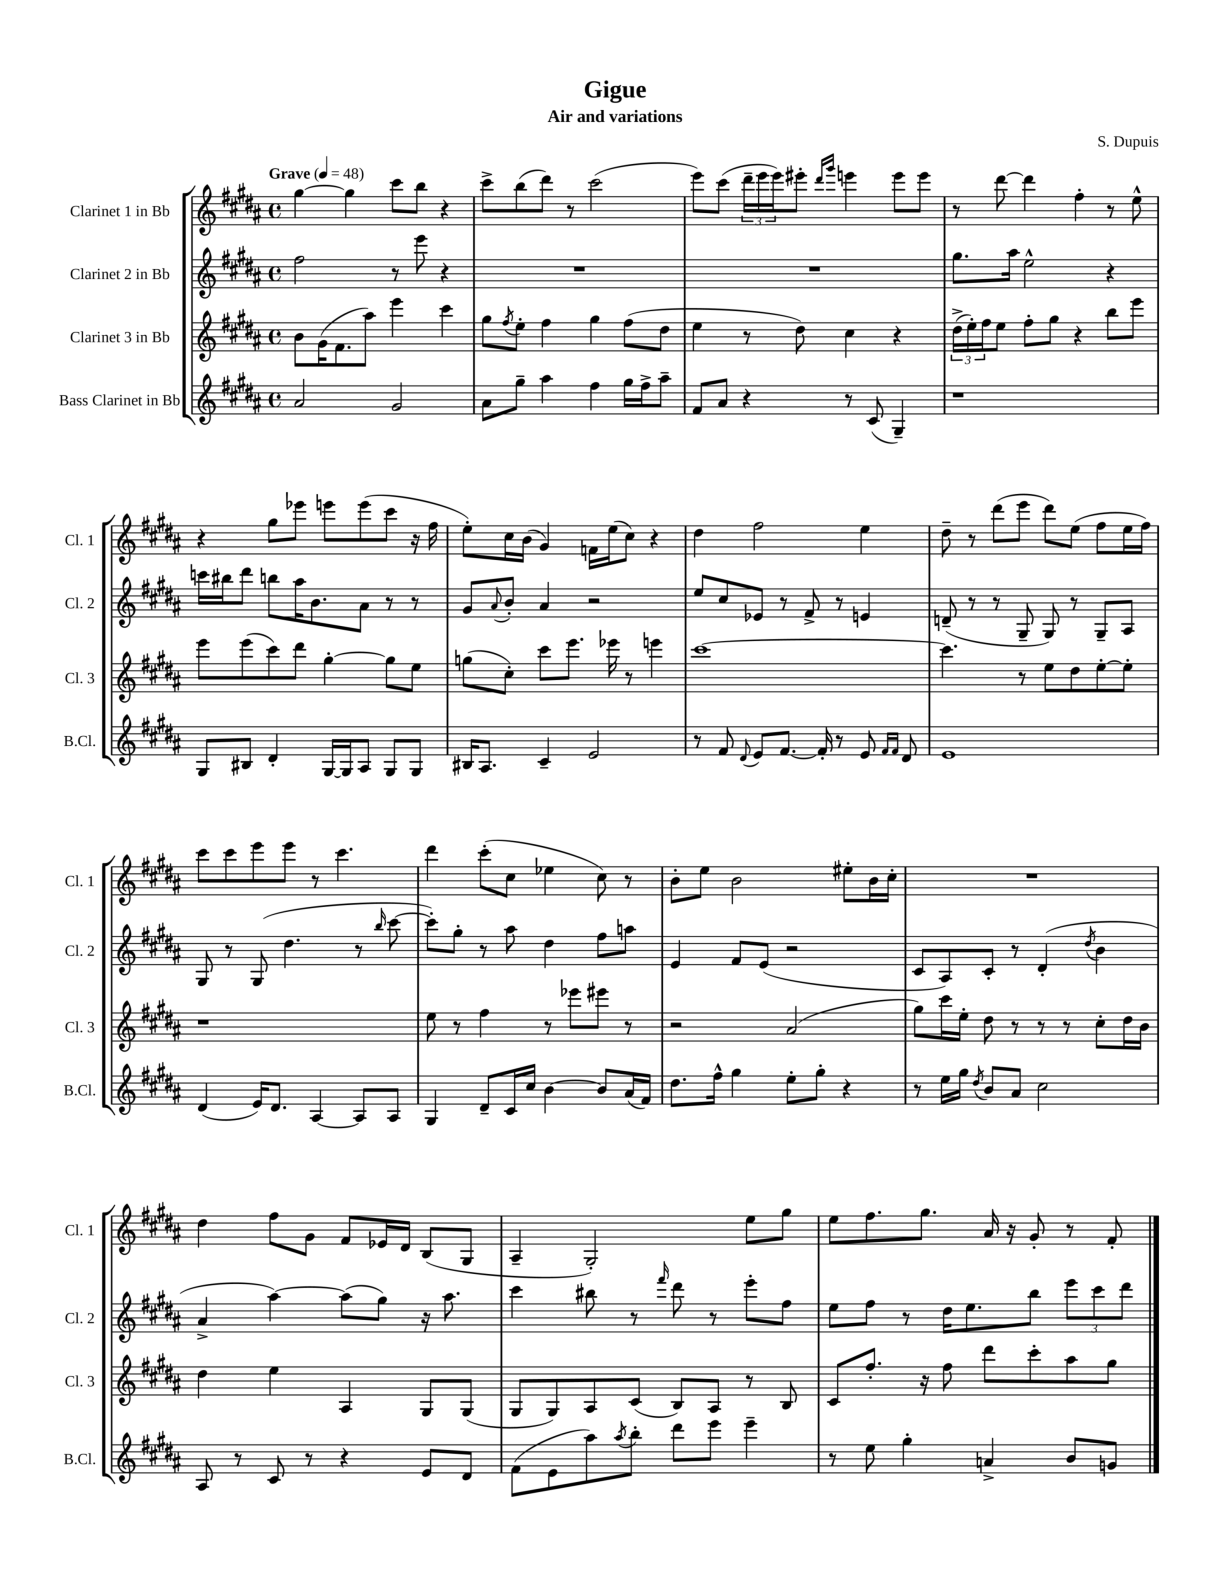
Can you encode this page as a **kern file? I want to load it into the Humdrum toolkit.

**kern	**kern	**kern	**kern
*staff4	*staff3	*staff2	*staff1
*clefG2	*clefG2	*clefG2	*clefG2
*k[f#c#g#d#a#]	*k[f#c#g#d#a#]	*k[f#c#g#d#a#]	*k[f#c#g#d#a#]
*M4/4	*M4/4	*M4/4	*M4/4
*met(c)	*met(c)	*met(c)	*met(c)
*MM48	*MM48	*MM48	*MM48
2a#	8b	2ff#	[4gg#
.	(16g#	.	.
.	8.f#	.	.
.	.	.	4gg#]
.	8aa#)	.	.
2g#	4eee	8r	8ccc#
.	.	8eee	8bb
.	4ccc#	4r	4r
=	=	=	=
8a#	8gg#	1r	8ccc#^
.	8qff#	.	.
8gg#~	8ee'	.	(8bb
4aa#	4ff#	.	8ddd#)
.	.	.	8r
4ff#	4gg#	.	(2ccc#
16gg#	(8ff#	.	.
16ff#^	.	.	.
8aa#~	8dd#	.	.
=	=	=	=
8f#	4ee	1r	8eee)
8a#	.	.	(8ccc#
4r	8r	.	24ddd#~
.	.	.	24eee
.	.	.	24eee)
.	8dd#)	.	8eee#'
.	.	.	16qqddd#
.	.	.	16qqggg#
8r	4cc#	.	4eee
(8c#	.	.	.
4G#~)	4r	.	8eee
.	.	.	8eee
=	=	=	=
1r	(24dd#^	8.gg#	8r
.	24ee')	.	.
.	24ff#	.	.
.	8ee	.	[8ddd#
.	.	16aa#	.
.	8ff#'	2ee^^	4ddd#]
.	8gg#	.	.
.	4r	.	4ff#'
.	8bb	4r	8r
.	8eee	.	8ee^^
=	=	=	=
8G#	8eee	16ccc	4r
.	.	16bb#	.
8B#	(8eee	8ddd#	.
4d#'	8ccc#)	8bb	8gg#
.	8ddd#	16aa#	8eee-
.	.	8.b	.
[16G#	[4gg#'	.	8eee
16G#]	.	.	.
8A#	.	8a#	(8eee
8G#	8gg#]	8r	8ccc#
8G#	8ee	8r	16r
.	.	.	16ff#
=	=	=	=
16B#	(8gg	8g#	8ee')
8.A#	.	.	.
.	.	8qqa#	.
.	8cc#')	8b'	16cc#
.	.	.	(16b
4c#~	8ccc#	4a#	4g#)
.	8.eee	.	.
2e	.	2r	16f
.	16eee-	.	(16ee
.	8r	.	8cc#)
.	4eee	.	4r
=	=	=	=
8r	[1ccc#	8ee	4dd#
8f#	.	8cc#	.
8qqd#	.	.	.
8e	.	8e-	2ff#
[8.f#	.	8r	.
.	.	8f#^	.
16f#']	.	.	.
8r	.	8r	.
8e	.	4e	4ee
16qqf#	.	.	.
16qqf#	.	.	.
8d#	.	.	.
=	=	=	=
1e	4.ccc#]	(8d~	8dd#~
.	.	8r	8r
.	.	8r	(8ddd#
.	8r	8G#~	8eee
.	8ee	8G#)	8ddd#)
.	8dd#	8r	(8ee
.	[8ee'	8G#~	8ff#
.	8ee']	8A#	16ee
.	.	.	16ff#)
=	=	=	=
(4d#	1r	8G#	8ccc#
.	.	8r	8ccc#
16e)	.	(8G#	8eee
8.d#	.	.	.
.	.	4.dd#	8eee
[4A#	.	.	8r
.	.	.	4.ccc#
8A#]	.	8r	.
.	.	16qqbb	.
8A#	.	[8ccc#	.
=	=	=	=
4G#	8ee	8ccc#'])	4ddd#
.	8r	8gg#'	.
8d#~	4ff#	8r	(8ccc#'
16c#	.	8aa#	8cc#
16cc#	.	.	.
[4b	8r	4dd#	4ee-
.	8eee-	.	.
8b]	8eee#	8ff#	8cc#)
(16a#	8r	8aa	8r
16f#)	.	.	.
=	=	=	=
8.dd#	2r	4e	8b'
.	.	.	8ee
16ff#^^	.	.	.
4gg#	.	8f#	2b
.	.	(8e	.
8ee'	(2a#	2r	.
8gg#'	.	.	.
4r	.	.	8ee#'
.	.	.	16b
.	.	.	16cc#'
=	=	=	=
8r	8gg#)	8c#	1r
16ee	16ccc#	8A#)	.
16gg#	16ee'	.	.
8qdd#	.	.	.
8b	8dd#	8c#'	.
8a#	8r	8r	.
2cc#	8r	(4d#'	.
.	8r	.	.
.	.	8qdd#	.
.	8cc#'	4b	.
.	16dd#	.	.
.	16b	.	.
=	=	=	=
8A#	4dd#	4a#^	4dd#
8r	.	.	.
8c#	4ee	[4aa#)	8ff#
8r	.	.	8g#
4r	4A#	(8aa#]	8f#
.	.	8gg#)	16e-
.	.	.	16d#
8e	8G#	16r	(8B
.	.	8.aa#	.
8d#	(8G#	.	8G#
=	=	=	=
(8f#	8G#	4ccc#	4A#~
8e	8G#)	.	.
8aa#)	8A#	8bb#	2G#')
8qaa#	.	.	.
8bb'	(8c#	8r	.
.	.	16qqfff#	.
8ddd#	8B)	8ddd#	.
8eee	8A#	8r	.
4eee~	8r	8eee'	8ee
.	8B	8ff#	8gg#
=	=	=	=
8r	8c#	8ee	8ee
8ee	8.ff#'	8ff#	8.ff#
4gg#'	.	8r	.
.	16r	.	8.gg#
.	8ff#	16dd#	.
.	.	8.ee	.
4a^	8ddd#	.	16a#
.	.	.	16r
.	8ccc#'	8bb	8g#'
8b	8aa#	12eee	8r
.	.	12ccc#	.
8g	8gg#	.	8f#'
.	.	12ddd#	.
==	==	==	==
*-	*-	*-	*-
